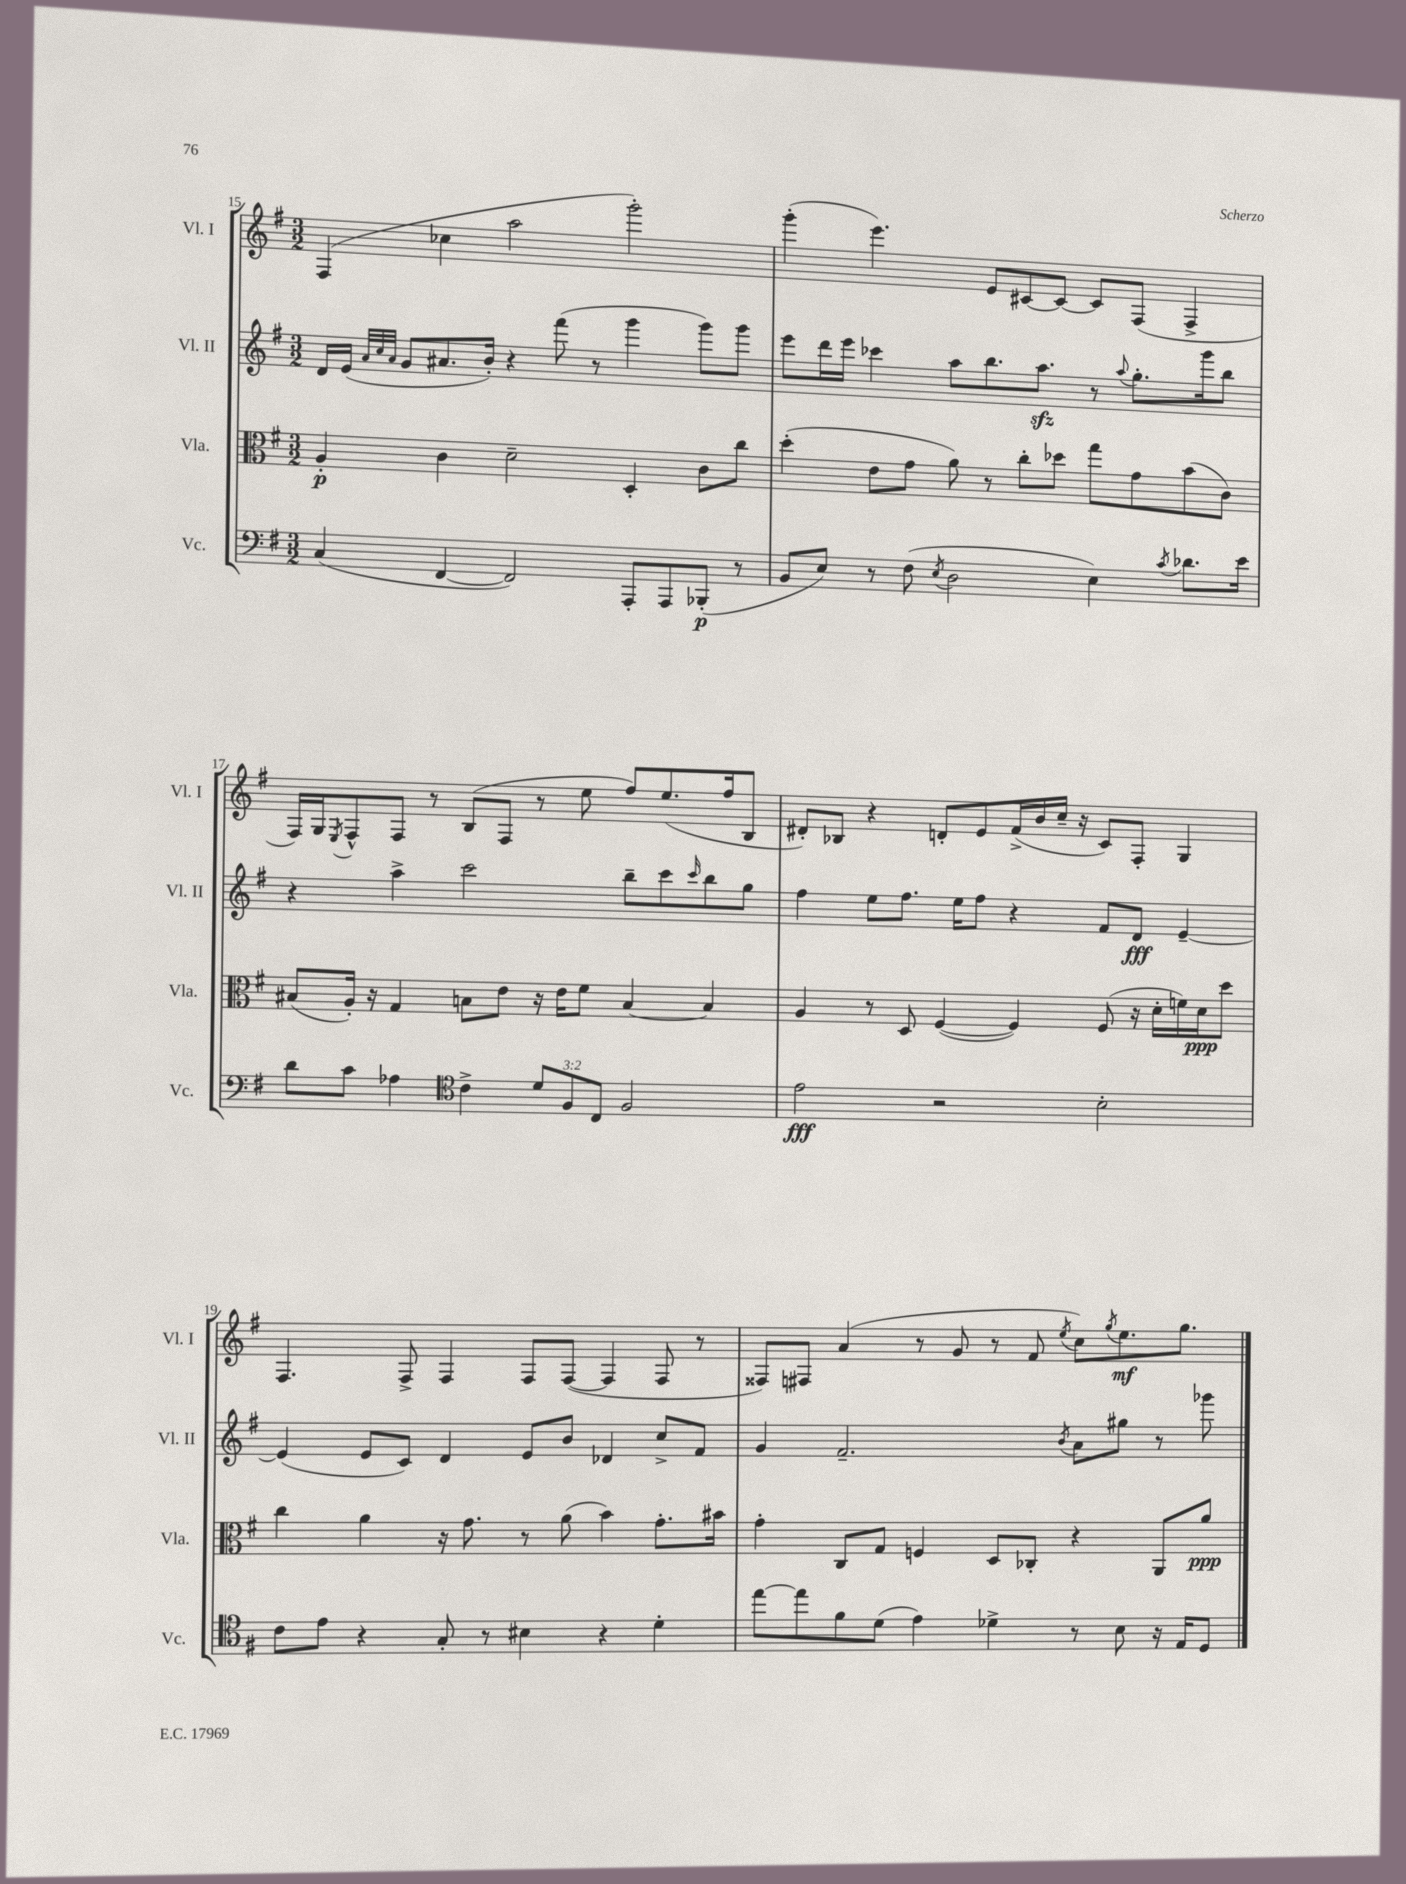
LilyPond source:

<<
\new StaffGroup <<
\new Staff = "s0" \with { instrumentName = "Vl. I" shortInstrumentName = "Vl. I" } {
    \clef treble \key g \major \numericTimeSignature \time 3/2
    fis4( ces''4 a''2 g'''2-.) |
    g'''4-.( e'''4.) e'8 cis'8~ cis'8~ cis'8 fis8( fis4-> |
    fis16) g16 \acciaccatura { e8 } fis8-^ fis8 r8 b8( fis8 r8 e''8 fis''8) e''8.( fis''16 b8 |
    dis'8-.) bes8 r4 d'8-. e'8 fis'16->( b'16 c''16-- r16 c'8) fis8-. g4 |
    fis4. fis8-> fis4 fis8 fis8~( fis4 fis8 r8 |
    fisis8) fis8 a'4( r8 g'8 r8 fis'8 \acciaccatura { e''8 } c''8) \acciaccatura { g''8 } e''8.\mf g''8. \bar "|." |
}
\new Staff = "s1" \with { instrumentName = "Vl. II" shortInstrumentName = "Vl. II" } {
    \clef treble \key g \major \numericTimeSignature \time 3/2
    d'16 e'16( \grace { a'32 c''32 a'32 } g'8 ais'8. b'16-.) r4 fis'''8( r8 g'''4 g'''8) g'''8 |
    e'''8 d'''16 e'''16 ces'''4 a''8 b''8. a''8.\sfz r8 \appoggiatura { a''8 } g''8.-. g'''16 b''8 |
    r4 a''4-> c'''2 b''8-- c'''8 \grace { c'''16 } b''8 g''8 |
    fis''4 e''8 fis''8. e''16 fis''8 r4 fis'8 d'8\fff e'4~-- |
    e'4( e'8 c'8) d'4 e'8 b'8 des'4 c''8-> fis'8 |
    g'4 fis'2.-- \acciaccatura { b'8 } a'8 gis''8 r8 ges'''8 \bar "|." |
}
\new Staff = "s2" \with { instrumentName = "Vla." shortInstrumentName = "Vla." } {
    \clef alto \key g \major \numericTimeSignature \time 3/2
    a4-.\p c'4 d'2-- d4-. c'8 c''8 |
    d''4-.( e'8 g'8 a'8) r8 c''8-. des''8 g''8 g'8 b'8( c'8) |
    bis8( a16-.) r16 g4 b8 e'8 r16 e'16 fis'8 b4~ b4 |
    a4 r8 d8 fis4~( fis4) fis8( r16 d'16-. f'16) d'16\ppp d''8 |
    c''4 a'4 r16 g'8. r8 a'8( b'4) g'8.-. bis'16 |
    g'4-. c8 g8 f4 d8 ces8-. r4 a,8 a'8\ppp \bar "|." |
}
\new Staff = "s3" \with { instrumentName = "Vc." shortInstrumentName = "Vc." } {
    \clef bass \key g \major \numericTimeSignature \time 3/2 \override Staff.TupletNumber.text = #tuplet-number::calc-fraction-text
    c4( fis,4~ fis,2) a,,8-. a,,8 bes,,8-.\p( r8 |
    b,8 e8) r8 fis8( \acciaccatura { e8 } d2 e4) \acciaccatura { c'8 } des'8. e'16 |
    d'8 c'8 aes4 \clef tenor c'4-> \tuplet 3/2 { d'8 fis8 c8 } fis2 |
    e'2\fff r2 b2-. |
    c'8 e'8 r4 g8-. r8 bis4 r4 d'4-. |
    e''8~ e''8 fis'8 d'8( e'4) des'4-> r8 b8 r16 e16 d8 \bar "|." |
}
>>
>>
\layout { \context { \Score currentBarNumber = #15 } }
